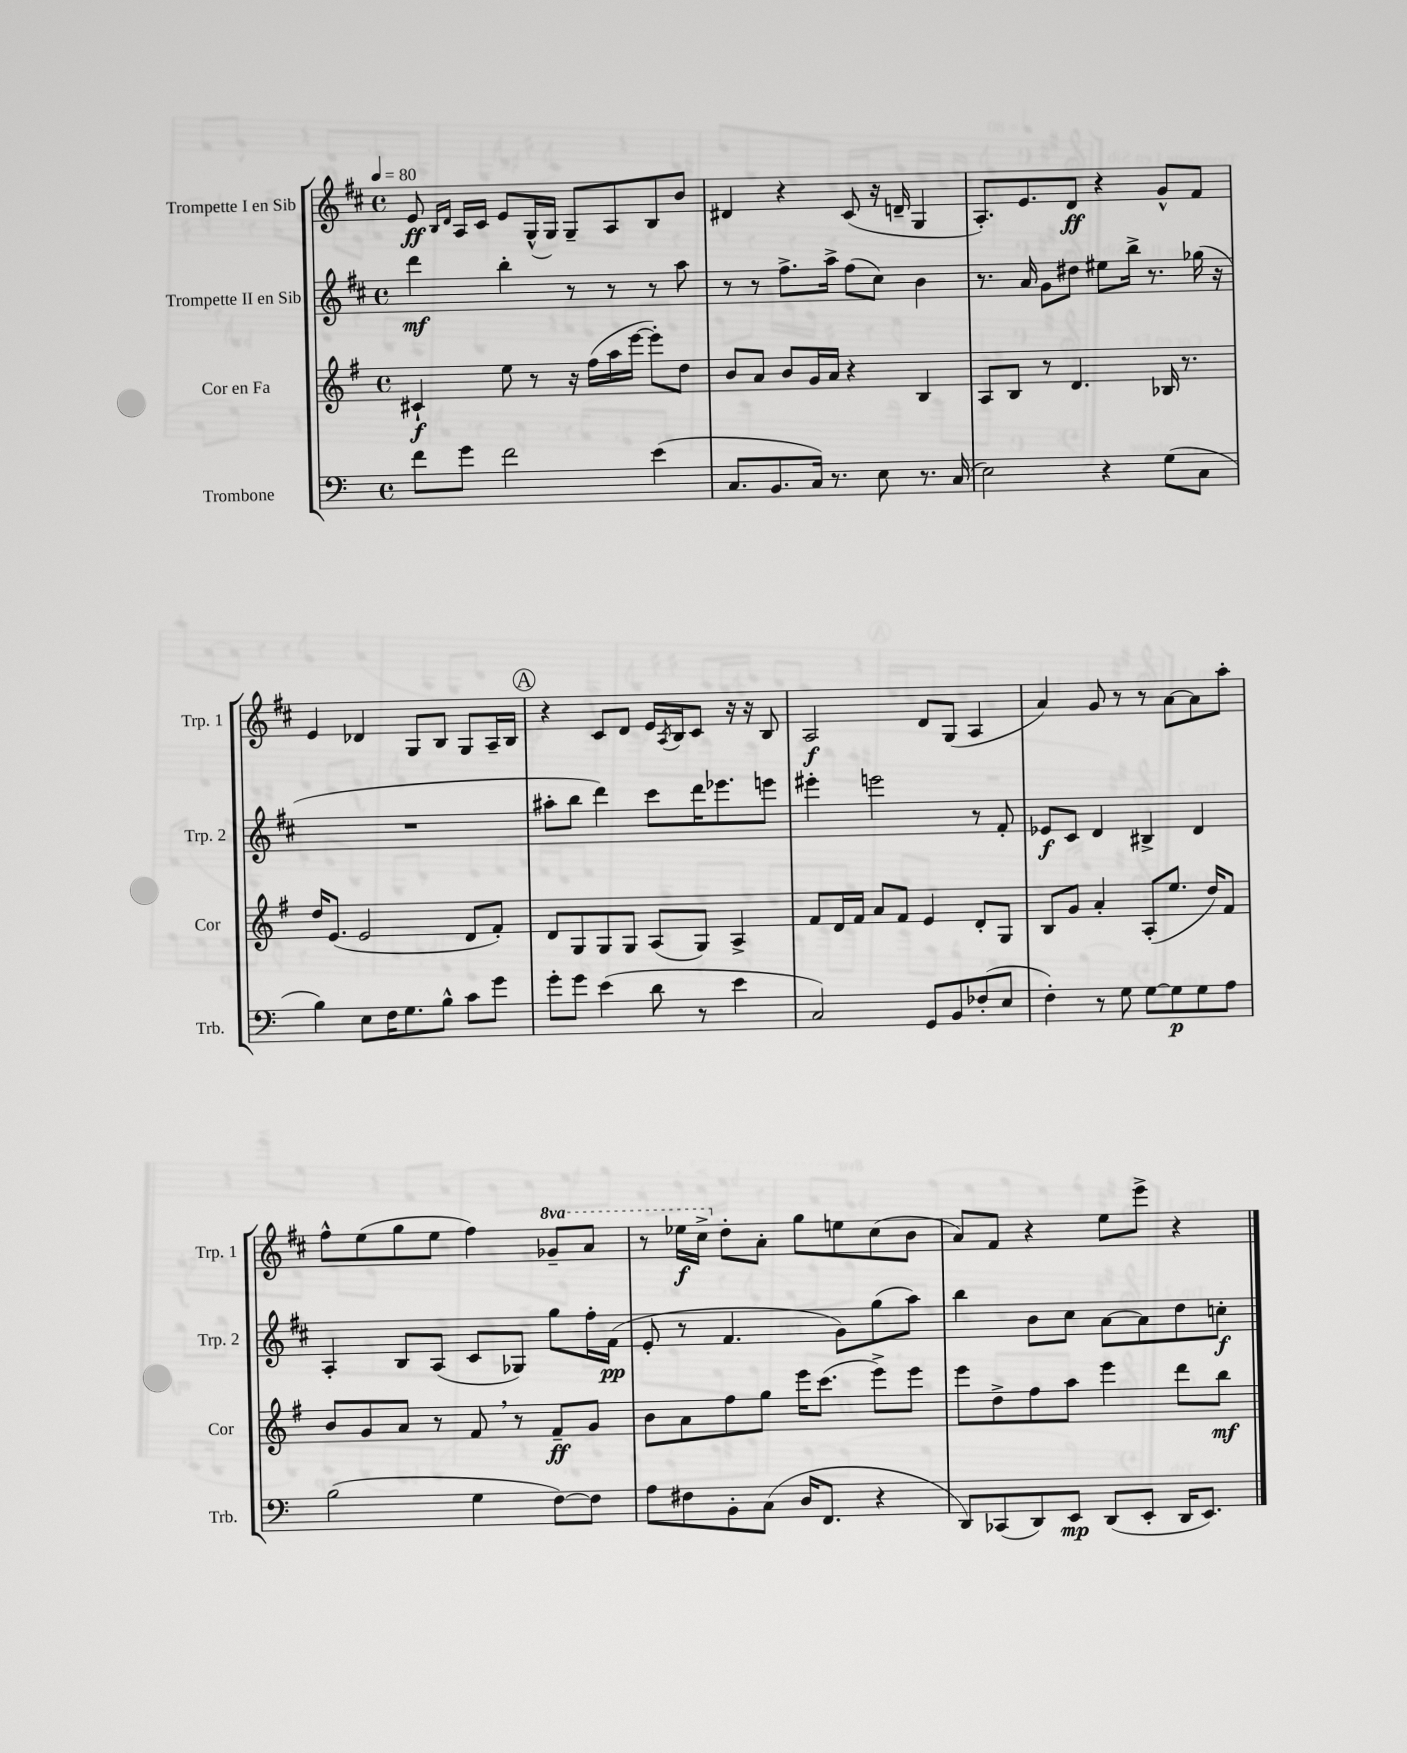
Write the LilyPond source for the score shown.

<<
\new StaffGroup <<
\new Staff = "s0" \with { instrumentName = "Trompette I en Sib" shortInstrumentName = "Trp. 1" } {
    \clef treble \key d \major \defaultTimeSignature \time 4/4 \set Staff.ottavationMarkups = #ottavation-simple-ordinals \tempo 4 = 80
    e'8\ff \grace { b16 d'16 } a16 cis'16 e'8 g16-^( g16) g8-- a8 b8 b'8 |
    dis'4 r4 cis'8( r16 d'16-- g4 |
    a8.-.) e'8. d'8\ff r4 g'8-^ fis'8 |
    e'4 des'4 g8 b8 g8 a16-- b16 |
    \mark \markup { \circle "A" } r4 cis'8 d'8 e'16 \acciaccatura { a8 } b16 cis'8 r16 r16 b8 |
    a2\f d'8 g8( a4 |
    a'4) g'8 r8 r8 a'8~ a'8 a''8-. |
    fis''8-^ e''8( g''8 e''8 fis''4) \ottava #1 ges''8-- a''8 |
    r8 ees'''16\f cis'''16-> \ottava #0 d''8-. a'8-. g''8 e''!8 cis''8( b'8 |
    a'8) fis'8 r4 e''8 e'''8-> r4 \bar "|." |
}
\new Staff = "s1" \with { instrumentName = "Trompette II en Sib" shortInstrumentName = "Trp. 2" } {
    \clef treble \key d \major \defaultTimeSignature \time 4/4
    d'''4\mf b''4-. r8 r8 r8 a''8 |
    r8 r8 fis''8.-> a''16-> fis''8( cis''8) b'4 |
    r8. a'16 g'8 dis''8 eis''8 b''16-> r8. ges''16( r16 |
    R1 |
    \mark \markup { \circle "A" } ais''8-. b''8 d'''4) cis'''8 d'''16 ees'''8. e'''8 |
    eis'''4-. e'''2 r8 fis'8-. |
    ees'8\f cis'8 d'4 bis4-> d'4 |
    a4-. b8 a8( cis'8 ges8) g''8 fis''16-. fis'16\pp( |
    e'8-. r8 fis'4. g'8) g''8( a''8) |
    b''4 b'8 cis''8 a'8~ a'8 d''8 c''8-.\f \bar "|." |
}
\new Staff = "s2" \with { instrumentName = "Cor en Fa" shortInstrumentName = "Cor" } {
    \clef treble \key g \major \defaultTimeSignature \time 4/4
    cis'4-!\f e''8 r8 r16 fis''16( a''16 e'''16~ e'''8-.) d''8 |
    b'8 a'8 b'8 g'16 a'16 r4 b4 |
    a8 b8 r8 d'4. bes16 r8. |
    d''16 e'8.( e'2 d'8 fis'8-.) |
    \mark \markup { \circle "A" } d'8 g8 g8 g8 a8( g8) a4-> |
    fis'8 d'16 fis'16 a'8 fis'8 e'4 d'8-. g8 |
    b8 g'8 a'4-. a8-.( e''8. d''16) fis'8 |
    b'8 g'8 a'8 r8 fis'8 \breathe r8 fis'8--\ff g'8 |
    b'8 a'8 fis''8 g''8 e'''16 c'''8.( e'''8->) e'''8 |
    e'''8 d''8-> fis''8 a''8 e'''4 d'''8 b''8\mf \bar "|." |
}
\new Staff = "s3" \with { instrumentName = "Trombone" shortInstrumentName = "Trb." } {
    \clef bass \key c \major \defaultTimeSignature \time 4/4
    f'8 g'8 f'2 e'4( |
    c8. b,8. c16) r8. e8 r8. c16( |
    e2) r4 g8( c8 |
    b4) e8 f16 g8. b8-^ c'8 g'8 |
    \mark \markup { \circle "A" } g'8-. g'8 e'4( d'8 r8 e'4 |
    c2) g,8 b,8 fes8-.( e8 |
    f4-.) r8 g8 g8~ g8\p g8 a8 |
    b2( g4 f8~) f8 |
    a8 fis8 b,8-. c8( d16 f,8. r4 |
    d,8) ces,8( d,8) e,8\mp d,8( e,8-. d,16 e,8.) \bar "|." |
}
>>
>>
\layout { \context { \Score \remove "Bar_number_engraver" } }
